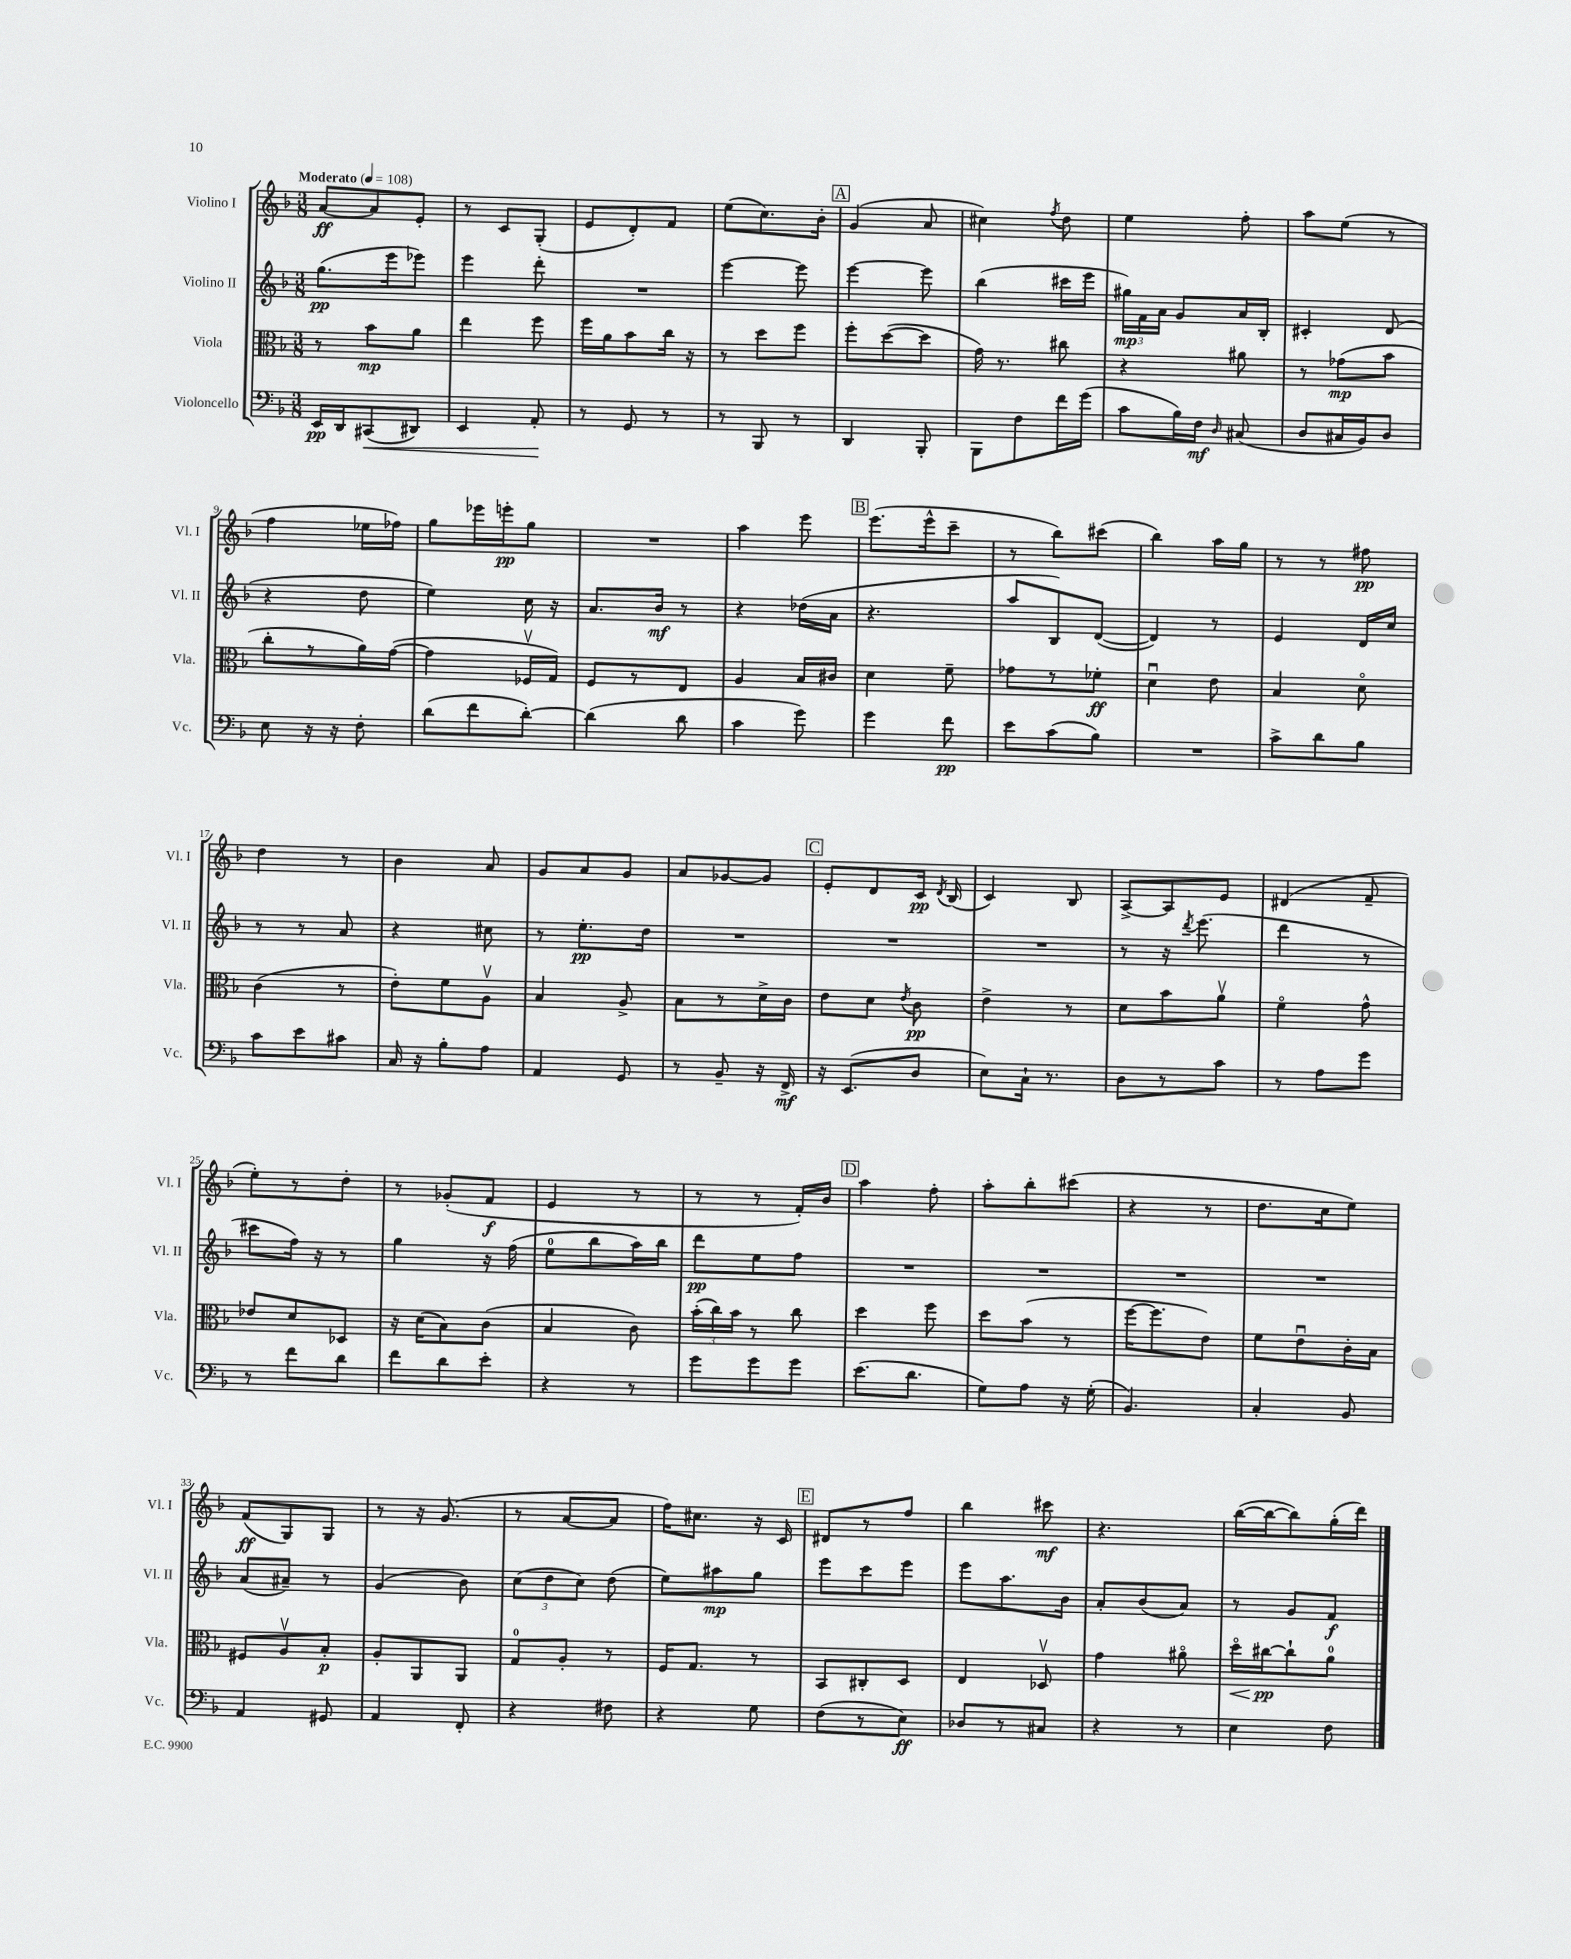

**kern	**kern	**kern	**kern
*staff4	*staff3	*staff2	*staff1
*clefF4	*clefC3	*clefG2	*clefG2
*k[b-]	*k[b-]	*k[b-]	*k[b-]
*M3/8	*M3/8	*M3/8	*M3/8
*MM108	*MM108	*MM108	*MM108
16EE	8r	(8.gg	[8a
16DD	.	.	.
(8CC#	8b-	.	8a]
.	.	16eee	.
8DD#)	8a	8eee-)	8e'
=	=	=	=
4EE	4ee	4eee	8r
.	.	.	8c
8AA'	8ff	8ddd'	(8G'
=	=	=	=
8r	16ff	4.r	8e
.	16a	.	.
8GG	8b-	.	8d')
8r	16cc	.	8f
.	16r	.	.
=	=	=	=
8r	8r	[4eee	(8ee
8BBB-	8dd	.	8.cc)
8r	8ff	8eee]	.
.	.	.	16b-'
=	=	=	=
4DD	8ff'	[4eee	(4g
.	([8dd	.	.
8BBB-'	8dd]	8eee]	8a
=	=	=	=
8BBB-	16g)	(4bb-	4cc#)
.	8.r	.	.
8F	.	.	.
.	.	.	8qff
16f	8cc#	16ccc#	8dd
(16g	.	16eee	.
=	=	=	=
8c	4r	24gg#)	4ee
.	.	24f	.
.	.	24a	.
16B-)	.	8g	.
16F	.	.	.
16qqD	.	.	.
(8C#	8a#	16a	8ff'
.	.	16B-'	.
=	=	=	=
8D	8r	4c#'	8aa
16C#	(8g-	.	(8ee
16BB-)	.	.	.
8D	8b-	(8d	8r
=	=	=	=
8E	8cc'	4r	4ff
16r	8r	.	.
16r	.	.	.
8F'	16a)	8dd	16ee-
.	([16g	.	16ff-)
=	=	=	=
(8d	4g]	4ee)	8gg
8f	.	.	16eee-
.	.	.	16eee'
[8d')	16F-v	16cc	8gg
.	16G)	16r	.
=	=	=	=
(4d]	8F	8.a	4.r
.	8r	.	.
.	.	16b-	.
8d	8E	8r	.
=	=	=	=
4c	4A	4r	4aa
8g)	16B-	(16dd-	8eee
.	16c#	16a	.
=	=	=	=
4g	4d	4.r	(8.eee
.	.	.	16eee^^
8f	8f~	.	8ccc~
=	=	=	=
8e	8g-	8aa	8r
(8c	8r	8B-)	8bb-)
8B-)	8f-'	([8d	(8ccc#
=	=	=	=
4.r	4du	4d])	4bb-)
.	8e	8r	16aa
.	.	.	16gg
=	=	=	=
8c^	4B-	4e	8r
8d	.	.	8r
8B-	8do	16d	8ff#
.	.	16cc	.
=	=	=	=
8c	(4c	8r	4dd
8e	.	8r	.
8c#	8r	8a	8r
=	=	=	=
16C	8e')	4r	4b-
16r	.	.	.
8B-'	8f	.	.
8A	8Av	8cc#	8a
=	=	=	=
4AA	4B-	8r	8g
.	.	8.ee'	8a
8GG	8A^	.	8g
.	.	16dd	.
=	=	=	=
8r	8B-	4.r	8a
8BB-~	8r	.	[8g-
16r	16d^	.	8g-]
16FF^	16c	.	.
=	=	=	=
16r	8e	4.r	8e'
(8.EE	.	.	.
.	8d	.	8d
.	8qe	.	.
8D	8c	.	16c
.	.	.	8qd
.	.	.	(16B-
=	=	=	=
8E)	4e^	4.r	4c)
16C`	.	.	.
8.r	.	.	.
.	8r	.	8B-
=	=	=	=
8D	8d	8r	[8A^
8r	8b-	16r	8A]
.	.	8qddd	.
.	.	(8.eee	.
8c	8av	.	8e
=	=	=	=
8r	4fo	4ddd	(4d#
8A	.	.	.
8g	8g^^	8r	8f~
=	=	=	=
8r	8e-	8ccc#	8ee')
8f	8d	16ff)	8r
.	.	16r	.
8d	8D-	8r	8dd'
=	=	=	=
8f	16r	4gg	8r
.	(16d	.	.
8d	8B-)	.	(8g-'
8e'	(8c	16r	8f
.	.	(16ff	.
=	=	=	=
4r	4B-	8ee	4e
.	.	8bb-	.
8r	8c)	16aa)	8r
.	.	16bb-	.
=	=	=	=
8g	(24b-'	8ddd	8r
.	24cc)	.	.
.	24b-	.	.
8g	8r	8ee	8r
8g	8cc	8ff	16f')
.	.	.	16b-
=	=	=	=
(8.e	4dd	4.r	4aa
8.d	.	.	.
.	8ff	.	8ff'
=	=	=	=
8G)	8dd	4.r	8aa'
8A	(8b-	.	8bb-'
16r	8r	.	(8ccc#
(16G'	.	.	.
=	=	=	=
4.BB-)	[16ff	4.r	4r
.	8.ff]	.	.
.	8e)	.	8r
=	=	=	=
4C'	8f	4.r	8.dd
.	8eu	.	.
.	.	.	16cc
8BB-	16c'	.	8ee)
.	16B-	.	.
=	=	=	=
4AA	8F#	(8a	(8f
.	8Av	8a#~)	8G)
8GG#	8B-'	8r	8G
=	=	=	=
4AA	8A'	(4g	8r
.	8AA	.	16r
.	.	.	(8.g
8FF'	8AA	8b-)	.
=	=	=	=
4r	8G	(12cc	8r
.	.	12dd	.
.	8A'	.	[8a
.	.	12cc)	.
8F#	8r	(8dd	8a]
=	=	=	=
4r	16F	8ee)	16ff)
.	8.G	.	8.cc#
.	.	8aa#	.
8G	8r	8gg	16r
.	.	.	16c
=	=	=	=
(8F	8BB-	8eee	8d#
8r	8C#'	8ccc	8r
8E)	8D	8eee	8ff
=	=	=	=
8D-	4E	8eee	4bb-
8r	.	8.aa	.
8C#	8D-v	.	8ccc#
.	.	16b-	.
=	=	=	=
4r	4g	8a'	4.r
.	.	(8b-	.
8r	8a#o	8a)	.
=	=	=	=
4E	16ddo	8r	([16bb-
.	[16cc#	.	16bb-_
.	8cc#`]	8g	8bb-])
8F	8a	8f	(16gg'
.	.	.	16ddd)
==	==	==	==
*-	*-	*-	*-
